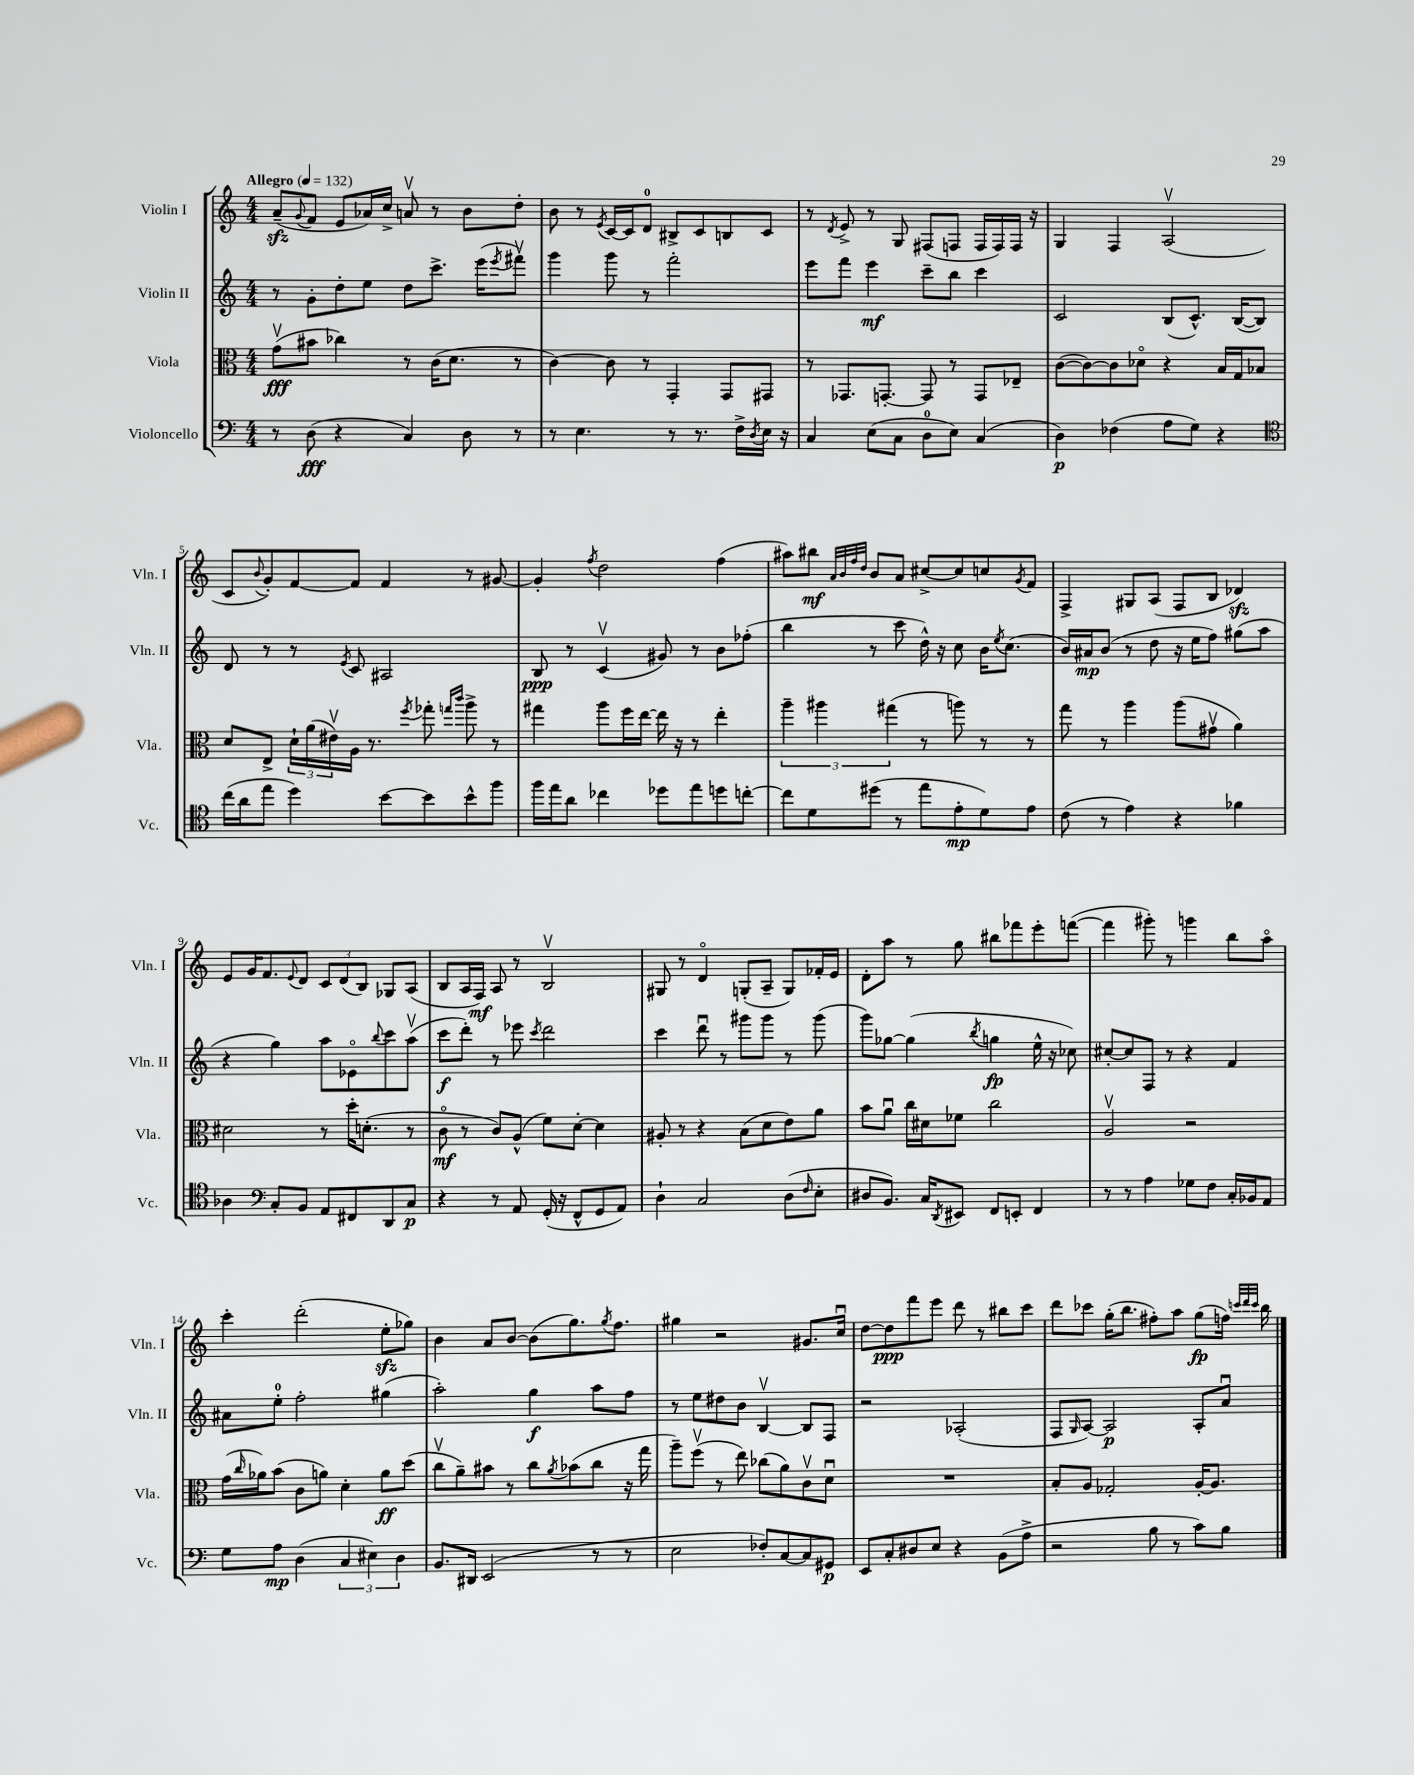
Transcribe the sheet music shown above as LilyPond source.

<<
\new StaffGroup <<
\new Staff = "s0" \with { instrumentName = "Violin I" shortInstrumentName = "Vln. I" } {
    \clef treble \key c \major \numericTimeSignature \time 4/4 \tempo "Allegro" 4 = 132
    a'8--\sfz( \appoggiatura { g'8 } f'8 e'8 aes'16) c''16-> a'8\upbow r8 b'8 d''8-. |
    b'8 r8 \acciaccatura { e'8 } c'16~ c'16 d'8-0 bis8-> c'8 b8 c'8 |
    r8 \acciaccatura { d'8 } e'8-> r8 g8 fis8( f8 f16 f16) f16 r16 |
    g4 f4 a2\upbow( |
    c'8 \appoggiatura { b'8 } g'8-.) f'8~ f'8 f'4 r8 gis'8~ |
    gis'4-. \acciaccatura { f''8 } d''2 f''4( |
    ais''8) bis''8\mf \grace { a'32 b'32 f''32 d''32 } b'8 a'8 cis''8~-> cis''8 c''8 \acciaccatura { g'8 } f'8 |
    f4-> gis8 a8( f8 b8 des'4\sfz) |
    e'8 g'16 f'8. \appoggiatura { e'8 } d'8 \tuplet 3/2 { c'8 d'8( b8) } ges8 a8( |
    b8 a16 f16\mf) a8 r8 b2\upbow |
    gis8 r8 d'4\flageolet g8-.( a8-- g8) fes'16-. e'16 |
    d'8-. a''8 r8 g''8 bis''8 fes'''8 e'''8-. f'''8~( |
    f'''4 gis'''8-.) r8 g'''4 b''8 a''8\flageolet |
    c'''4-. d'''2-.( e''8-.\sfz ges''8) |
    b'4 a'8 b'8~ b'8( g''8.) \acciaccatura { g''8 } f''8. |
    gis''4 r2 gis'8. c''16\downbow |
    d''8~ d''8\ppp f'''8 e'''8 d'''8 r8 bis''8 c'''8 |
    d'''8 ces'''8 g''16-.( b''8. fis''8-.) a''8 g''8\fp( f''16) \grace { c'''32 d'''32 c'''32 } b''16 \bar "|." |
}
\new Staff = "s1" \with { instrumentName = "Violin II" shortInstrumentName = "Vln. II" } {
    \clef treble \key c \major \numericTimeSignature \time 4/4
    r8 g'8-. d''8-. e''8 d''8 c'''8.-> e'''16( \acciaccatura { e'''8 } fis'''8\upbow) |
    g'''4 g'''8 r8 f'''2-. |
    e'''8 f'''8 e'''4\mf c'''8-- b''8 c'''4 |
    c'2 b8( c'8.-^) b16~( b8) |
    d'8 r8 r8 \acciaccatura { e'8 } c'8 ais2 |
    b8\ppp r8 c'4\upbow( gis'8) r8 b'8 fes''8-.( |
    b''4 r8 c'''8 d''16-^) r16 c''8 b'16 \acciaccatura { e''8 } c''8.( |
    b'16) ais'16\mp b'8( r8 d''8 r16 e''16 f''8) gis''8( a''8 |
    r4 g''4) a''8 ees'8\flageolet \appoggiatura { b''8 } c'''8 a''8\upbow( |
    c'''8\f d'''8-.) r8 ees'''8 \acciaccatura { c'''8 } d'''2 |
    c'''4 d'''8\downbow r8 gis'''8 gis'''8 r8 gis'''8( |
    g'''8) ges''8~ ges''4( \acciaccatura { b''8 } g''4\fp e''16-^ r16 ces''8) |
    cis''8~-. cis''8 f8 r8 r4 f'4 |
    ais'8 e''8-0-. f''2-. gis''4( |
    a''2-.) g''4\f a''8 f''8 |
    r8 e''8 dis''8 b'8 b4~\upbow b8 f8 |
    r2 aes2-.( |
    f8 \grace { g16 } a8~) a2\p a8-. a'8\downbow \bar "|." |
}
\new Staff = "s2" \with { instrumentName = "Viola" shortInstrumentName = "Vla." } {
    \clef alto \key c \major \numericTimeSignature \time 4/4
    g'8\upbow\fff( bis'8 ces''4) r8 c'16( d'8. r8 |
    c'4~) c'8 r8 g,4-. g,8 gis,8 |
    r8 ges,8. g,8.~-. g,8 r8 g,8 ees8-- |
    c'8~( c'8~) c'8 des'8\flageolet r4 b16 g16 bes8 |
    d'8 e8-> \tuplet 3/2 { d'16-! a'16( eis'16\upbow) } a16 r8. \acciaccatura { f''8 } ges''8-. \grace { g''16 c'''16 } a''8-> r8 |
    gis''4 a''8 f''16 e''16~ e''16 r16 r8 e''4-. |
    \tuplet 3/2 { a''4-- ais''4 gis''4( } r8 a''8) r8 r8 |
    g''8 r8 a''4 a''8( gis'8\upbow a'4) |
    dis'2 r8 d''16-. d'8.-.( r8 |
    c'8\flageolet\mf r8 c'8) a8-^( f'8) d'8~-. d'4 |
    ais8-. r8 r4 b8( d'8 e'8) a'8 |
    b'8 a'8\downbow c''16 dis'16 fes'8 c''2 |
    a2\upbow r2 |
    g'16( \grace { c''16 } aes'16) b'8( c'8 a'8) d'4-. a'8\ff d''8( |
    c''8\upbow a'8--) bis'8 r8 c''8 \acciaccatura { a'8 } bes'8( c''8 r16 g''16 |
    a''8--) f''8\upbow( r8 e''8) ces''8( a'8) c'8\upbow d'8\downbow |
    R1 |
    b8-. a8 ges2-. a16~-. a8. \bar "|." |
}
\new Staff = "s3" \with { instrumentName = "Violoncello" shortInstrumentName = "Vc." } {
    \clef bass \key c \major \numericTimeSignature \time 4/4
    r8 d8\fff( r4 c4) d8 r8 |
    r8 e4. r8 r8. f16-> \acciaccatura { d8 } e16 r16 |
    c4 e8( c8 d8-0 e8) c4( |
    d4\p) fes4( a8 g8) r4 |
    \clef tenor c''16( a'16 e''8 d''4) b'8~ b'8 b'8-^ f''8 |
    f''16 e''16 a'8 ces''4 des''8 e''8 d''8 c''8~-. |
    c''8 d'8 dis''8( r8 e''8 e'8-.\mp d'8) e'8 |
    c'8( r8 e'4) r4 fes'4 |
    aes4 \clef bass c8-. b,8 a,8 fis,8 d,8 c8\p |
    r4 r8 a,8 g,16-.( r16 f,8-^ g,8 a,8) |
    d4-! c2 d8( \grace { f16 } e8-. |
    dis8 b,8.) c16 \acciaccatura { d,8 } eis,8 f,8 e,8-. f,4 |
    r8 r8 a4 ges8 f8 c16-. bes,16 a,8 |
    g8 a8\mp d4( \tuplet 3/2 { c4 eis4) d4 } |
    b,8. dis,16 e,2( r8 r8 |
    e2 fes8-.) c8~ c8 gis,8\p |
    e,8 c8-. dis8 e8 r4 b,8( a8-> |
    r2 b8 r8 c'8) b8 \bar "|." |
}
>>
>>
